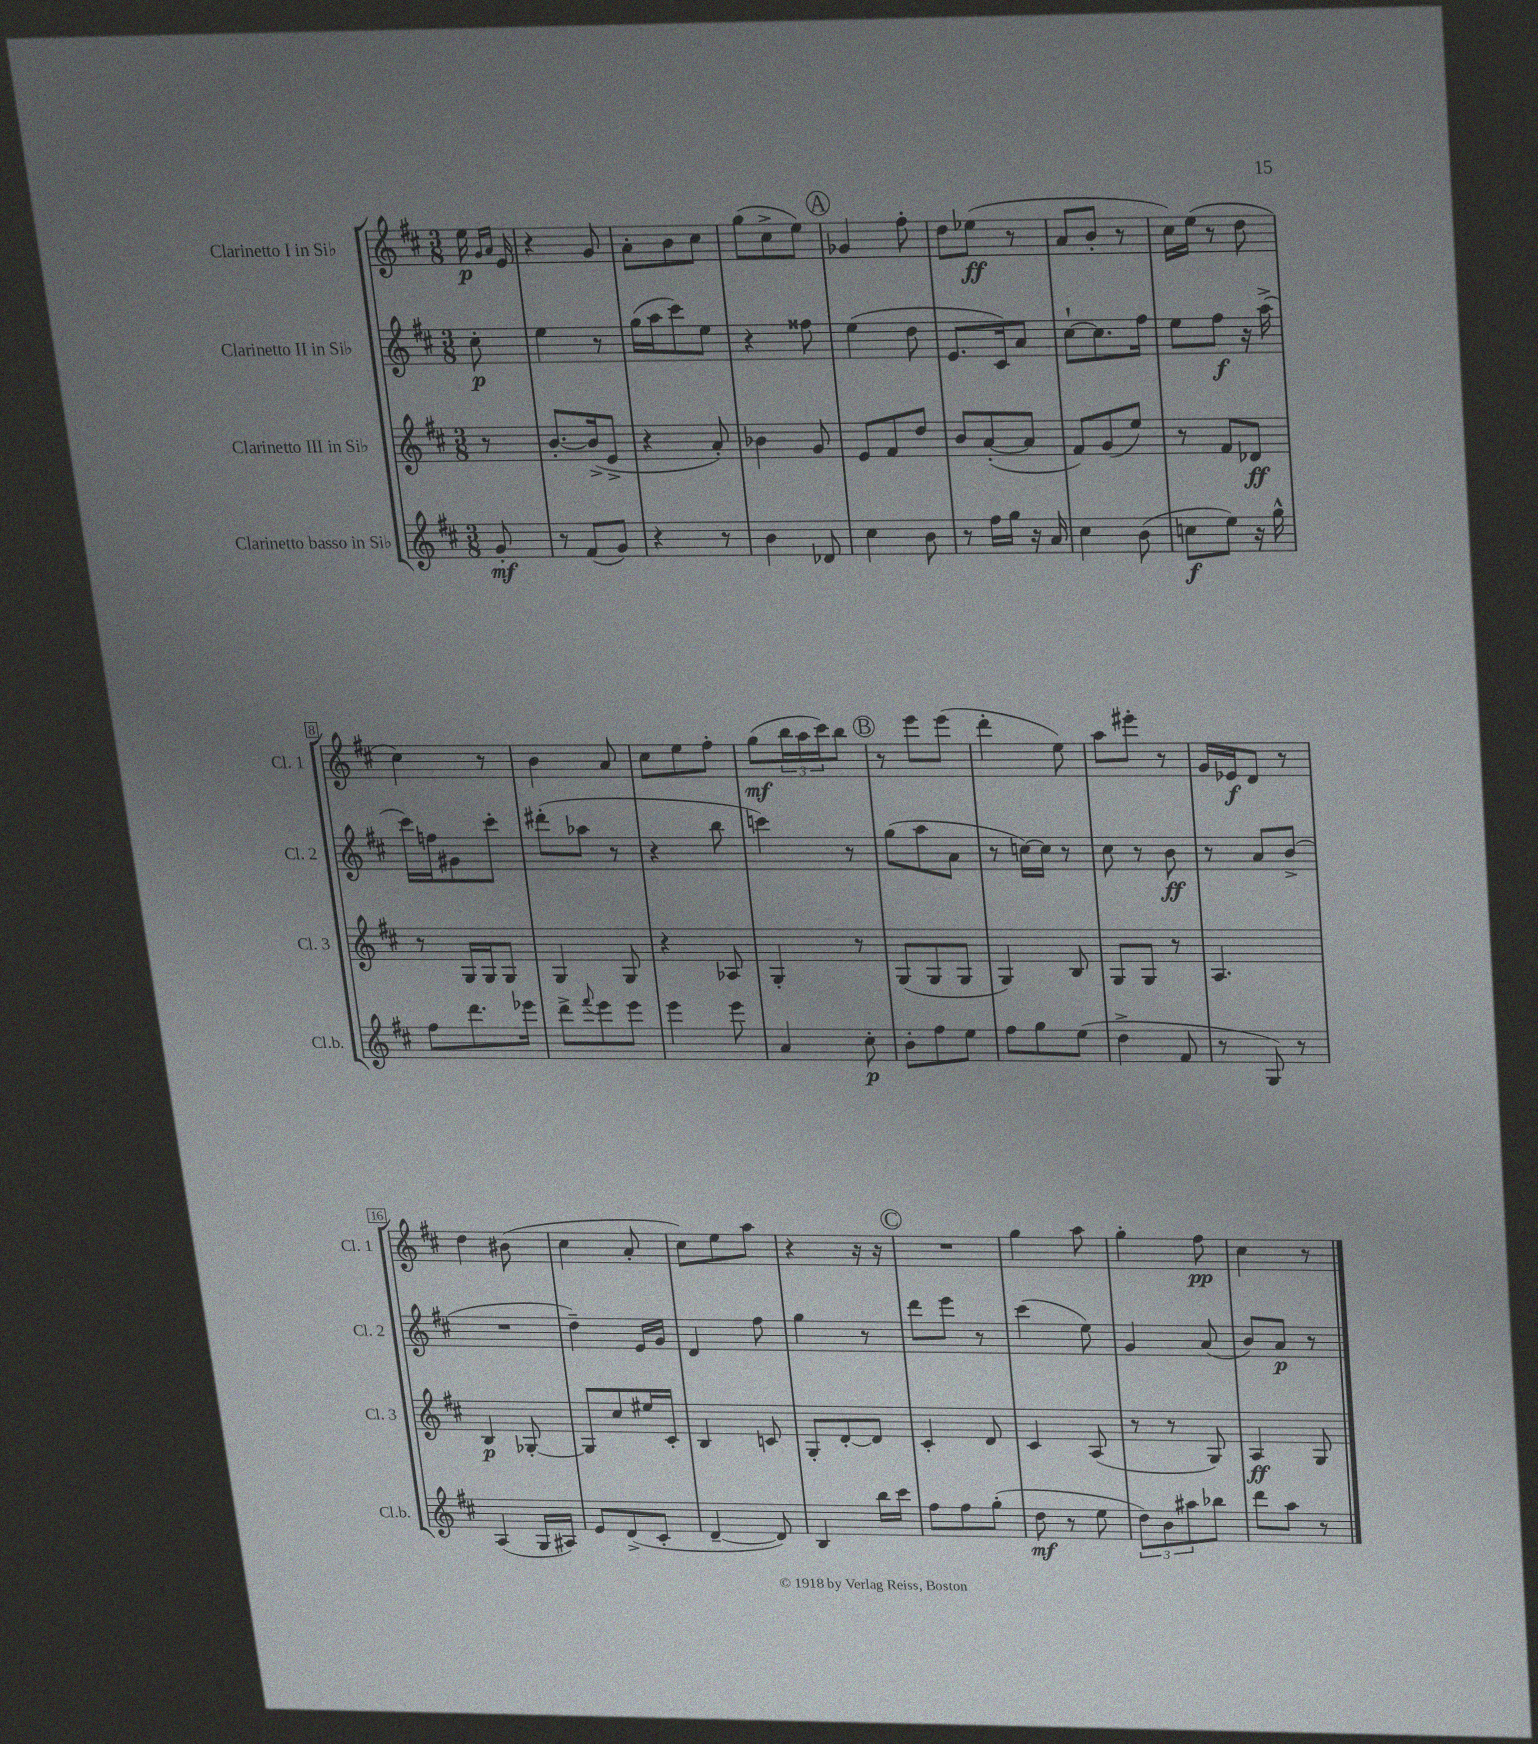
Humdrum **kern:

**kern	**dynam	**kern	**dynam	**kern	**dynam	**kern	**dynam
*part4	*part4	*part3	*part3	*part2	*part2	*part1	*part1
*staff4	*staff4	*staff3	*staff3	*staff2	*staff2	*staff1	*staff1
*I"Clarinetto basso in Si♭	*	*I"Clarinetto III in Si♭	*	*I"Clarinetto II in Si♭	*	*I"Clarinetto I in Si♭	*
*I'Cl.b.	*	*I'Cl. 3	*	*I'Cl. 2	*	*I'Cl. 1	*
*clefG2	*	*clefG2	*	*clefG2	*	*clefG2	*
*k[f#c#]	*	*k[f#c#]	*	*k[f#c#]	*	*k[f#c#]	*
*M3/8	*	*M3/8	*	*M3/8	*	*M3/8	*
=	=	=	=	=	=	=	=
8g'/	mf	8r	.	8cc#'\	p	16ee\	p
.	.	.	.	.	.	16qqg/LL	.
.	.	.	.	.	.	16qqa/JJ	.
.	.	.	.	.	.	16e/	.
=1	=1	=1	=1	=1	=1	=1	=1
8r	.	[8.b'/L	.	4ee\	.	4r	.
(8f#/L	.	.	.	.	.	.	.
.	.	(16b^/k]	.	.	.	.	.
8g/J)	.	8e^/J	.	8r	.	8g/	.
=2	=2	=2	=2	=2	=2	=2	=2
4r	.	4r	.	(16gg\LL	.	8a'\L	.
.	.	.	.	16aa\J	.	.	.
.	.	.	.	8ccc#\)	.	8b\	.
8r	.	8a'/)	.	8ee\J	.	8cc#\J	.
=3	=3	=3	=3	=3	=3	=3	=3
4b\	.	4b-X\	.	4r	.	(8gg\L	.
.	.	.	.	.	.	8cc#^\	.
8d-X/	.	8g/	.	8ff##X\	.	8ee\J)	.
!!LO:REH:place=s1:t=A
=4	=4	=4	=4	=4	=4	=4	=4
4cc#\	.	8e/L	.	(4ee\	.	4g-X/	.
.	.	8f#/	.	.	.	.	.
8b\	.	8dd/J	.	8dd\	.	8ff#'\	.
=5	=5	=5	=5	=5	=5	=5	=5
8r	.	8b/L	.	8.e/L	.	8dd\L	.
16ff#\LL	.	([8a'/	.	.	.	(8ee-X\J	ff
16gg\JJ	.	.	.	16c#/k)	.	.	.
16r	.	8a/J]	.	8a/J	.	8r	.
16a/	.	.	.	.	.	.	.
=6	=6	=6	=6	=6	=6	=6	=6
4cc#\	.	8f#/L)	.	[8cc#`\L	.	8a/L	.
.	.	(8g/	.	8.cc#\]	.	8b'/J	.
(8b\	.	8ee/J)	.	.	.	8r	.
.	.	.	.	16ff#\Jk	.	.	.
=7	=7	=7	=7	=7	=7	=7	=7
8ccn\L	f	8r	.	8ee\L	.	16cc#\LL)	.
.	.	.	.	.	.	(16ee\JJ	.
8ee\J)	.	8f#/L	.	8ff#\J	f	8r	.
16r	.	8d-X/J	ff	16r	.	8dd\	.
16gg^^\	.	.	.	(16aa^\	.	.	.
!!LO:LB:g=z
=8	=8	=8	=8	=8	=8	=8	=8
8ff#\L	.	8r	.	16ccc#\LL)	.	4cc#\)	.
.	.	.	.	16ffn\J	.	.	.
8.ddd\	.	16G/LL	.	8g#X\	.	.	.
.	.	16G/J	.	.	.	.	.
.	.	8G/J	.	8ccc#'\J	.	8r	.
16eee-X\Jk	.	.	.	.	.	.	.
=9	=9	=9	=9	=9	=9	=9	=9
8ddd^\L	.	4G/	.	(8ddd#X'\L	.	4b\	.
8qqfff#/	.	.	.	.	.	.	.
8eee\	.	.	.	8aa-X\J	.	.	.
8eee\J	.	8G/	.	8r	.	8a/	.
=10	=10	=10	=10	=10	=10	=10	=10
4eee\	.	4r	.	4r	.	8cc#\L	.
.	.	.	.	.	.	8ee\	.
8eee\	.	8A-X/	.	8bb\	.	8ff#'\J	.
=11	=11	=11	=11	=11	=11	=11	=11
4a/	.	4G'/	.	4cccn\)	.	(8gg\L	mf
.	.	.	.	.	.	24bb\L	.
.	.	.	.	.	.	24aa\	.
.	.	.	.	.	.	24ccc#\J)	.
8cc#'\	p	8r	.	8r	.	8bb\J	.
!!LO:REH:place=s1:t=B
=12	=12	=12	=12	=12	=12	=12	=12
8b'\L	.	(8G/L	.	(8gg\L	.	8r	.
8ff#\	.	8G/	.	8aa\	.	8eee\L	.
8ee\J	.	8G/J	.	8a\J	.	(8eee\J	.
=13	=13	=13	=13	=13	=13	=13	=13
8ff#\L	.	4G/)	.	8r	.	4ddd'\	.
8gg\	.	.	.	[16ccn\LL)	.	.	.
.	.	.	.	16cc\JJ]	.	.	.
(8ee\J	.	8B/	.	8r	.	8ee\)	.
=14	=14	=14	=14	=14	=14	=14	=14
4dd^\	.	8G/L	.	8cc#\	.	8aa\L	.
.	.	8G/J	.	8r	.	8eee#X'\J	.
8f#/	.	8r	.	8b\	ff	8r	.
=15	=15	=15	=15	=15	=15	=15	=15
8r	.	4.A/	.	8r	.	16g/LL	.
.	.	.	.	.	.	16e-X/J	f
8G/)	.	.	.	8a/L	.	8d/J	.
8r	.	.	.	(8b^/J	.	8r	.
!!LO:LB:g=z
=16	=16	=16	=16	=16	=16	=16	=16
(4A/	.	4B/	p	4.r	.	4dd\	.
16G/LL	.	[8G-X'/	.	.	.	(8b#X\	.
16A#X/JJ)	.	.	.	.	.	.	.
=17	=17	=17	=17	=17	=17	=17	=17
8e/L	.	8G-/L]	.	4dd~\)	.	4cc#\	.
(8d^/	.	8cc#/	.	.	.	.	.
8c#'/J	.	16ee#X/L	.	16e/LL	.	8a'/	.
.	.	16c#'/JJ	.	16g/JJ	.	.	.
=18	=18	=18	=18	=18	=18	=18	=18
[4d~/	.	4B/	.	4d/	.	8cc#\L)	.
.	.	.	.	.	.	8ee\	.
8d/])	.	8cn/	.	8ff#\	.	8aa\J	.
=19	=19	=19	=19	=19	=19	=19	=19
4B/	.	8G'/L	.	4gg\	.	4r	.
.	.	[8d'/	.	.	.	.	.
16bb\LL	.	8d/J]	.	8r	.	16r	.
16ccc#\JJ	.	.	.	.	.	16r	.
!!LO:REH:place=s1:t=C
=20	=20	=20	=20	=20	=20	=20	=20
8ff#\L	.	4c#'/	.	8ddd\L	.	4.r	.
8ff#\	.	.	.	8eee\J	.	.	.
(8gg'\J	.	8d/	.	8r	.	.	.
=21	=21	=21	=21	=21	=21	=21	=21
8dd\	mf	4c#/	.	(4ccc#\	.	4gg\	.
8r	.	.	.	.	.	.	.
8ee\	.	(8A/	.	8ee\)	.	8aa\	.
=22	=22	=22	=22	=22	=22	=22	=22
12dd\L)	.	8r	.	4g/	.	4gg'\	.
12b\	.	.	.	.	.	.	.
.	.	8r	.	.	.	.	.
12aa#X\	.	.	.	.	.	.	.
8bb-X\J	.	8G/)	.	(8a/	.	8ff#\	pp
=23	=23	=23	=23	=23	=23	=23	=23
8ddd\L	.	4A/	ff	8b/L)	.	4cc#\	.
8aa\J	.	.	.	8a/J	p	.	.
8r	.	8G/	.	8r	.	8r	.
==	==	==	==	==	==	==	==
*-	*-	*-	*-	*-	*-	*-	*-
